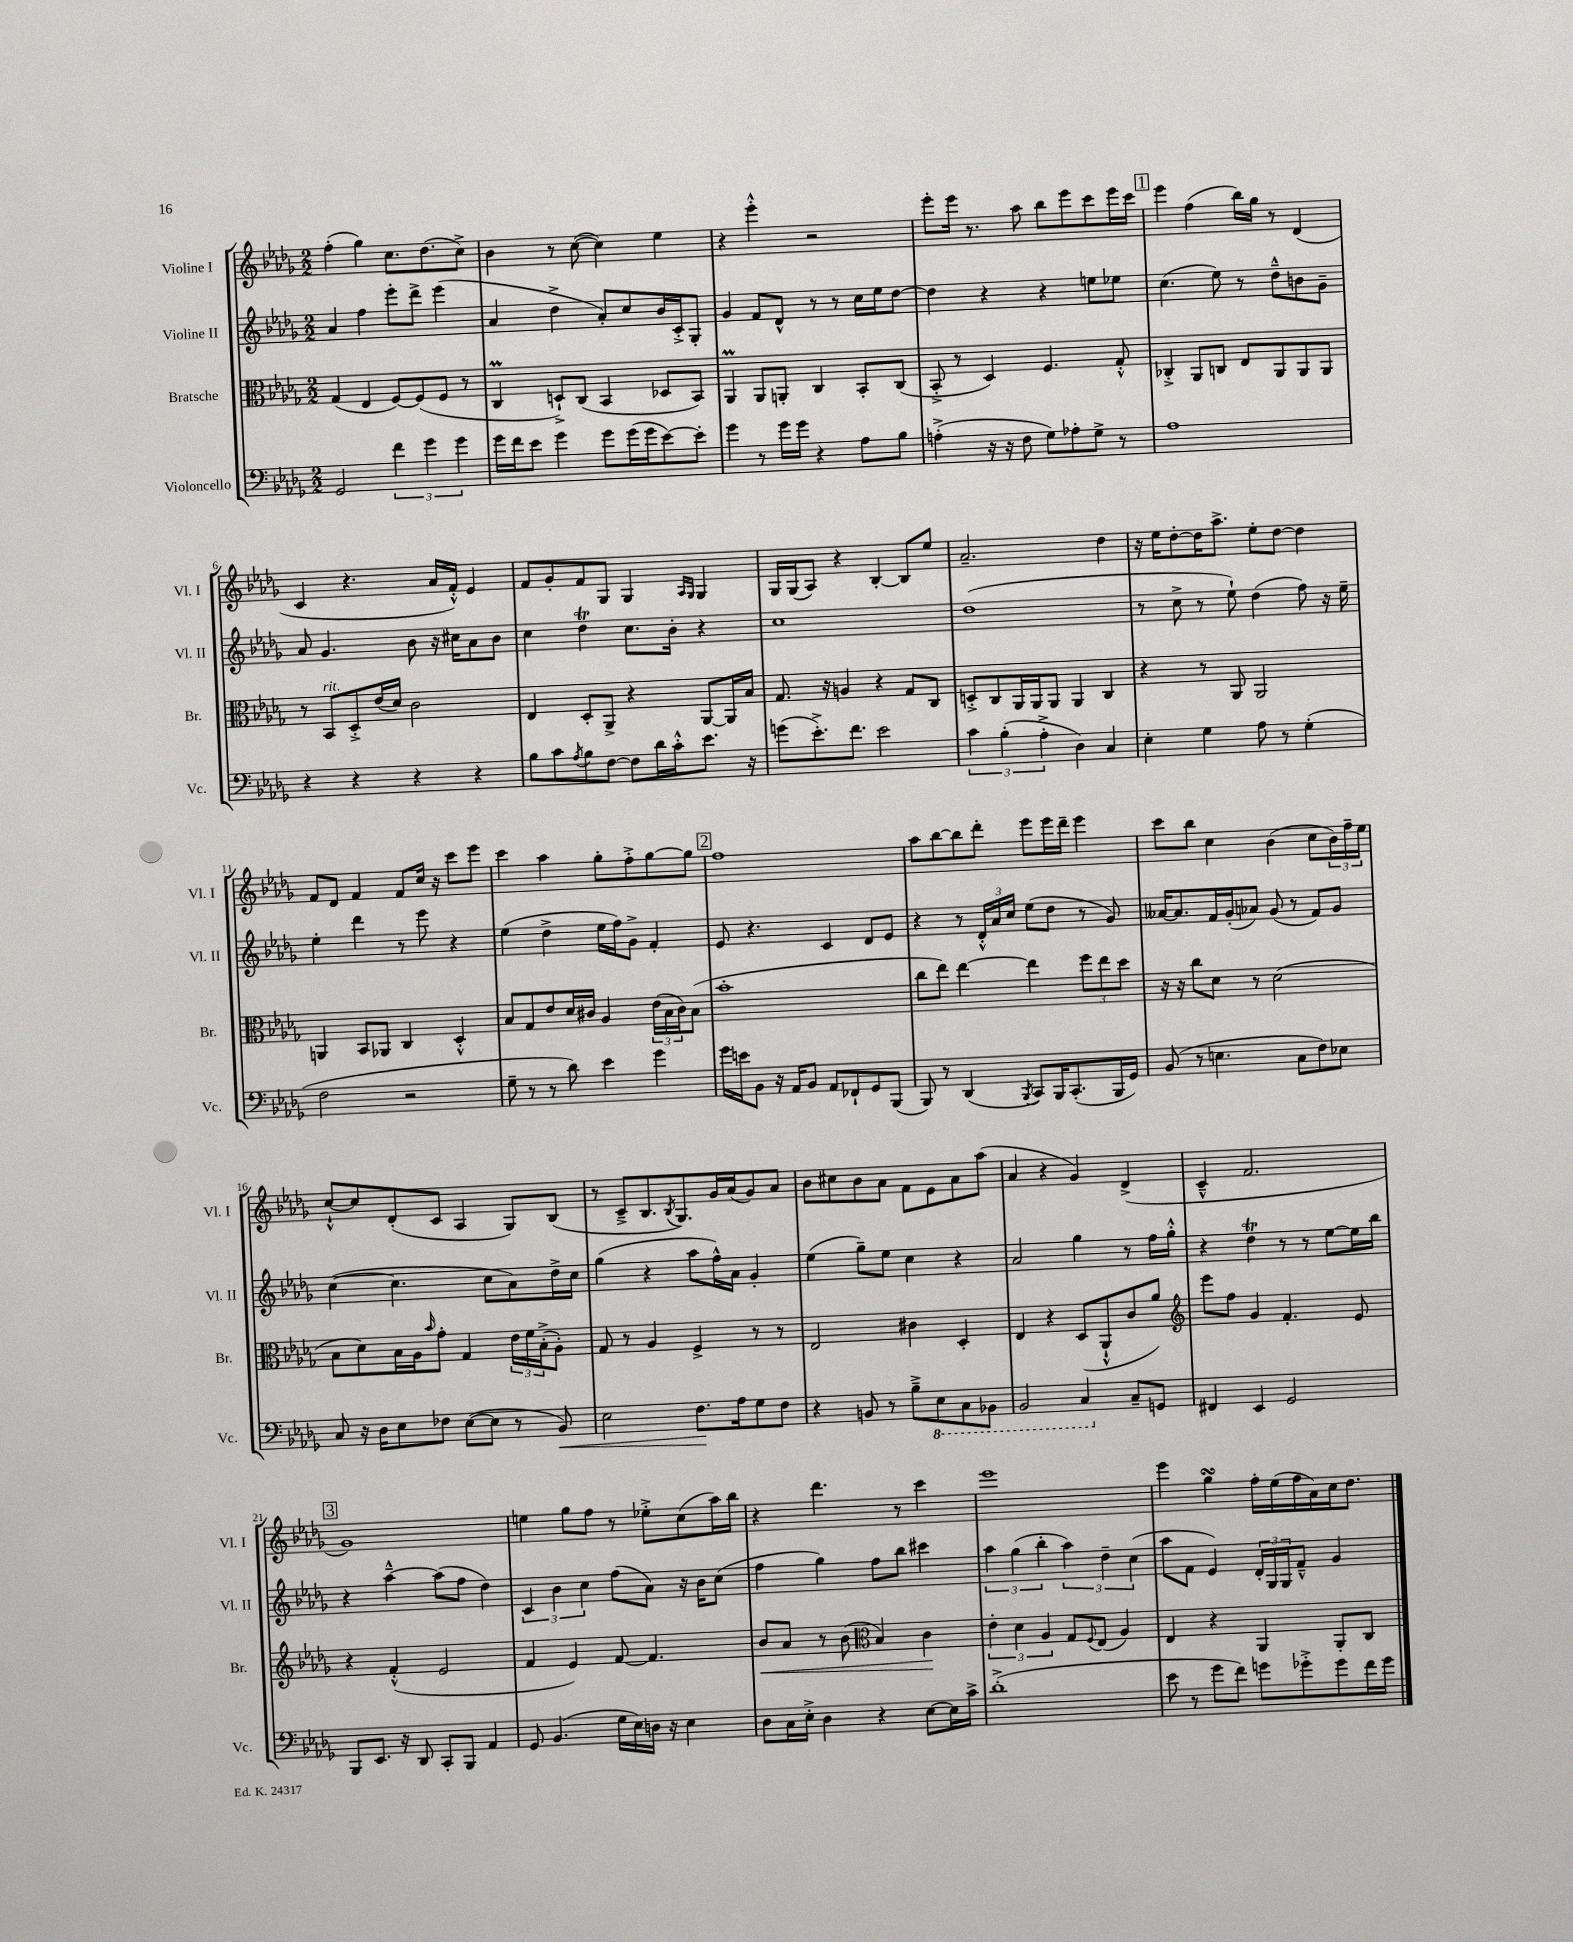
<<
\new StaffGroup <<
\new Staff = "s0" \with { instrumentName = "Violine I" shortInstrumentName = "Vl. I" } {
    \clef treble \key des \major \numericTimeSignature \time 2/2
    f''4-.( ges''4) c''8. des''8.( c''8->) |
    bes'4 r8 c''8~( c''4) ees''4 |
    r4 ees'''4-.-^ r2 |
    ees'''8-. ees'''16 r8. aes''8 bes''8 ees'''8 c'''8 ees'''16 c'''16 |
    \mark \markup { \box "1" } ees'''4 f''4( bes''16) ges''16 r8 des'4( |
    c'4 r4. aes'16 f'16-.-^) ees'4 |
    f'8 ges'8-. f'8 ges8 ges4 \grace { aes16 ges16 } ges4 |
    ges16 ges16( aes8) r4 bes4~-. bes8 ees''8 |
    aes'2.-- des''4 |
    r16 ees''16 des''8~-. des''16 aes''8.-> ees''8-. des''8~ des''4 |
    f'8 des'8 f'4 f'8 c''16 r16 c'''8 ees'''8 |
    c'''4 aes''4 ges''8-. f''8-.-> ges''8~ ges''8 |
    \mark \markup { \box "2" } f''1 |
    aes''8 bes''8~ bes''8 des'''8-. ees'''8 ees'''16 des'''16-- ees'''4 |
    c'''8 bes''8 c''4 bes'4( c''8 \tuplet 3/2 { bes'16) f''16-- ees''16 } |
    c''8~-!-^ c''8 des'8-.( c'8 aes4 ges8) bes8( |
    r8 c'8---> bes8. \acciaccatura { bes8 } ges8.) ges'16 aes'16( ges'8) aes'8 |
    bes'8 cis''8 bes'8 aes'8 f'8 ees'8 aes'8 aes''8( |
    aes'4 r4 ges'4) des'4->( |
    c'4---^ f'2. |
    \mark \markup { \box "3" } ges'1) |
    e''4 ges''8 f''8 r8 ees''8-.-> c''8( aes''16) bes''16 |
    r4 des'''4. r8 c'''4 |
    ees'''1 |
    ees'''4 ges''4\turn f''16-. ees''16( f''16 aes'16) c''16 des''8. \bar "|." |
}
\new Staff = "s1" \with { instrumentName = "Violine II" shortInstrumentName = "Vl. II" } {
    \clef treble \key des \major \numericTimeSignature \time 2/2
    aes'4 f''4 ees'''8-. des'''8-> ees'''4( |
    aes'4 des''4-> aes'8-.) c''8 bes'16 c'16-.-> ges8-. |
    ges'4 f'8 des'8-^ r8 r8 c''16 ees''16 des''8~ |
    des''4 r4 r4 e''8 ees''8 |
    \mark \markup { \box "1" } c''4.( ees''8) r8 des''8---^ b'8 ges'8-- |
    aes'8 ges'4. bes'8 r16 cis''16 aes'8 bes'8 |
    c''4 des''4\trill c''8. bes'16-. r4 |
    c''1 |
    des''1( |
    r8 c''8-> r8 ees''8-!) des''4( f''8) r16 ees''16-- |
    ees''4-. des'''4 r8 ees'''8 r4 |
    ees''4( des''4-> ees''16 f''16) ges'8-> f'4-. |
    \mark \markup { \box "2" } ees'8 r4. c'4 des'8 ees'8 |
    r4 r8 \tuplet 3/2 { des'16-.-^ aes'16 c''16 } ees''8( des''8 r8 ges'8) |
    aeses'16~ aeses'8. f'16 ges'16-.( aes'8) ges'8( r8 f'8) ges'8 |
    c''4~( c''4. c''8 aes'8) des''16-> c''16 |
    ges''4( r4 aes''8 f''16-^) aes'16 ges'4-. |
    ees''4( ges''8--) ees''8 c''4 r4 |
    aes'2 ges''4 r8 f''16 ges''16-.-^ |
    r4 des''4\trill r8 r8 ees''8~ ees''16 bes''16 |
    \mark \markup { \box "3" } r4 aes''4~---^ aes''8( f''8 des''4) |
    \tuplet 3/2 { c'4 bes'4 c''4 } f''8( aes'8) r16 bes'16 c''8( |
    f''4 ges''4) f''8 bes''8 cis'''4 |
    \tuplet 3/2 { aes''4 ges''4( bes''4-. } \tuplet 3/2 { aes''4) des''4-- c''4( } |
    aes''8 f'8 ees'4) \tuplet 3/2 { des'16-. ges16 ges16 } f'8---^ ges'4 \bar "|." |
}
\new Staff = "s2" \with { instrumentName = "Bratsche" shortInstrumentName = "Br." } {
    \clef alto \key des \major \numericTimeSignature \time 2/2
    ges4( ees4 f8~) f8( f8 r8 |
    c4\prall d8-!->) c8( bes,4 des8 bes,8) |
    aes,4\prall aes,8 a,8-. c4 bes,8-. c8( |
    bes,8-.-> r8 des4) f4. ges8-.-^ |
    \mark \markup { \box "1" } ces4-.-> aes,8 c8 ees8 aes,8 aes,8 aes,8 |
    r8 bes,8^\markup { \italic "rit." } des8-.-> ees'16( des'16) c'2 |
    ees4 des8-. aes,8-> r4 aes,8~ aes,16 bes16 |
    ges8. r16 a4 r4 ges8 c8 |
    d8-.-> c8 aes,16 aes,16 aes,8 aes,4 c4 |
    r4 r8 aes,8 aes,2 |
    a,4 bes,8 aes,8 c4 des4-.-^ |
    bes8 ges8 ees'8 des'16 cis'16 aes4 \tuplet 3/2 { ees'16( bes16 cis'16) } bes8( |
    \mark \markup { \box "2" } bes'1-. |
    c''8 ees''8) ees''4~ ees''4 \tuplet 3/2 { f''8 ees''8 des''8 } |
    r16 r16 c''8 des'8 r8 des'2( |
    bes8 des'8) bes16 aes16 \grace { bes'16 } ges'8-. ges4 \tuplet 3/2 { ees'16 f'16 bes16-.->( } aes8-.) |
    ges8 r8 aes4 f4-> r8 r8 |
    ees2 cis'4 des4-. |
    ees4 r4 des8( aes,8-!-^ c'8 aes'8) |
    \clef treble ees'''8 f''8 ges'4 f'4.-. ees'8 |
    \mark \markup { \box "3" } r4 f'4-.-^( ees'2 |
    f'4 ees'4) f'8~ f'4. |
    bes'8\< aes'8 r8 bes'8( \clef alto bes4) c'4\! |
    \tuplet 3/2 { ees'4-. des'4 aes4 } ges8 \appoggiatura { f8 } ees8( aes4) |
    ees4 r4 aes,4 aes,8-. c8 \bar "|." |
}
\new Staff = "s3" \with { instrumentName = "Violoncello" shortInstrumentName = "Vc." } {
    \clef bass \key des \major \numericTimeSignature \time 2/2
    ges,2 \tuplet 3/2 { f'4 ges'4 ges'4 } |
    ges'16 f'16 ees'8 ges'4 ges'8 ges'16( ges'16 ees'8~) ees'8-. |
    ges'4 r8 ges'16 ges'16 r4 aes8 bes8 |
    a4-.->( r16 r16 f8 ges8) aes8-. ges8-> r8 |
    \mark \markup { \box "1" } aes1 |
    r4 r4 r4 r4 |
    bes8 c'8 \acciaccatura { aes8 } bes8 f8~ f8 des'16 c'16-.-^ ees'8. r16 |
    g'8( ees'8.-.->) f'8. ees'2 |
    \tuplet 3/2 { c'4 bes4-.( aes4-.-> } des4) c4 |
    ees4-. ges4 aes8 r8 ges4-.( |
    f2 r2 |
    ges8-- r8 r8 des'8) ees'4 ges'4 |
    \mark \markup { \box "2" } ges'16 e'16 bes,8 r16 aes,16 bes,8 aes,8 fes,8-! ges,8 bes,,8( |
    bes,,8) r8 des,4( \acciaccatura { bes,,8 } c,8) bes,,16 c,8.-.( bes,,16 ges,16) |
    bes,8( r8 e4. c8 f8) ees8 |
    c8 r16 des16 ees8 fes8 ees8~( ees8 r8 bes,8\<) |
    ees2 f8.\! aes16 ges8 f8 |
    r4 b,8 r8 bes8---> \ottava #-1 ees,8 c,8 bes,,!8 |
    bes,,2 c,4 \ottava #0 c8-- g,8 |
    fis,4 ees,4 ges,2 |
    \mark \markup { \box "3" } bes,,8 ees,8. r16 des,8 c,8-. bes,,8 aes,4 |
    ges,8 bes,4.( ges16 ees16) d16 r16 ees4 |
    des8 c16 ees16-.-> des4 r4 ees8~ ees16 c'16-> |
    des'1-.->( |
    ees'8 r8 ges'8 f'8) g'8 ges'8-.-> ges'8 f'16 ges'16 \bar "|." |
}
>>
>>
